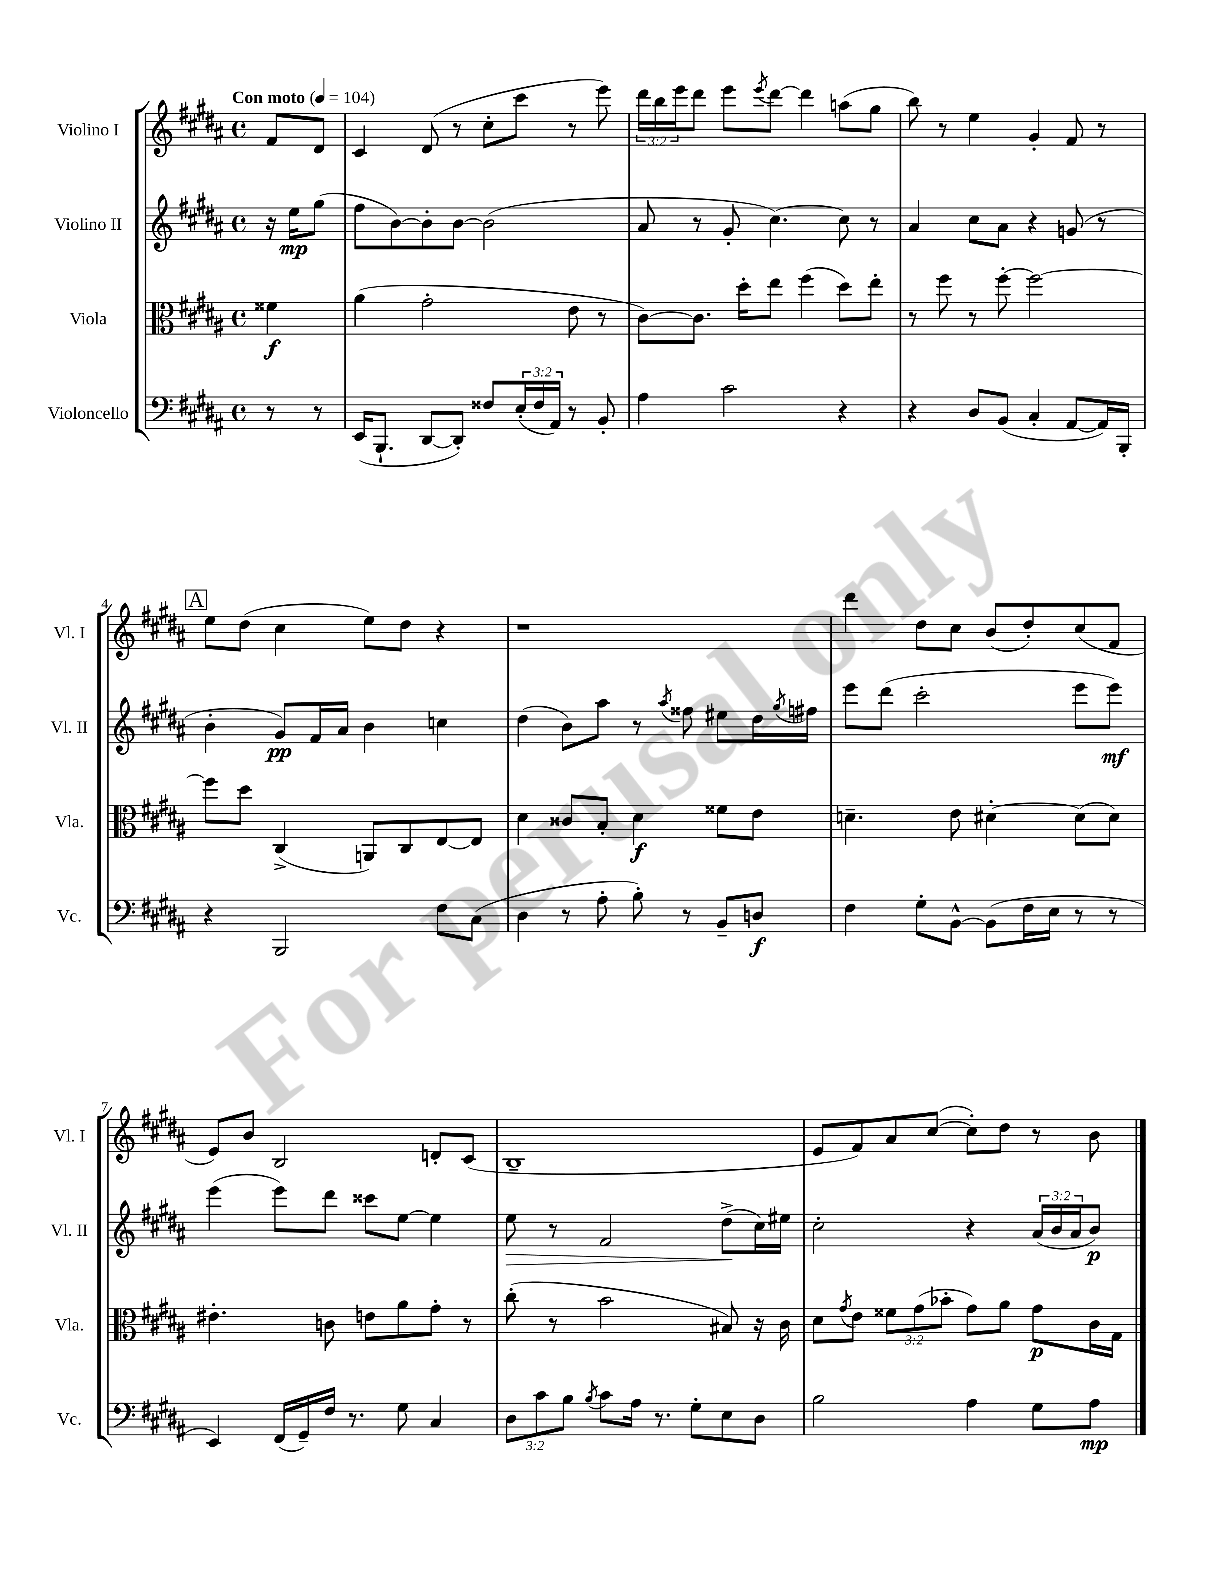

**kern	**kern	**kern	**kern
*staff4	*staff3	*staff2	*staff1
*clefF4	*clefC3	*clefG2	*clefG2
*k[f#c#g#d#a#]	*k[f#c#g#d#a#]	*k[f#c#g#d#a#]	*k[f#c#g#d#a#]
*M4/4	*M4/4	*M4/4	*M4/4
*met(c)	*met(c)	*met(c)	*met(c)
*MM104	*MM104	*MM104	*MM104
8r	4f##	16r	8f#
.	.	16ee	.
8r	.	(8gg#	8d#
=	=	=	=
(16EE	(4a#	8ff#	4c#
8.BBB`	.	.	.
.	.	[8b)	.
[8DD#	2g#'	8b']	(8d#
8DD#'])	.	[8b	8r
8F##	.	(2b]	8cc#'
(24E'	.	.	8ccc#
24F##	.	.	.
24AA#)	.	.	.
8r	8e	.	8r
8BB'	8r	.	8eee)
=	=	=	=
4A#	[8c#)	8a#	24ddd#
.	.	.	24bb
.	.	.	24eee
.	8.c#]	8r	8ddd#
2c#	.	8g#'	8eee
.	16dd#'	.	.
.	.	.	8qeee
.	8ee	[4.cc#)	[8ddd#
.	(4ff#	.	4ddd#]
4r	8dd#)	8cc#]	(8aa
.	8ee'	8r	8gg#
=	=	=	=
4r	8r	4a#	8bb)
.	8ff#	.	8r
8D#	8r	8cc#	4ee
(8BB	[8ff#'	8a#	.
4C#'	2ff#_	4r	4g#'
[8AA#	.	(8g	8f#
16AA#])	.	8r	8r
16BBB'	.	.	.
=	=	=	=
4r	8ff#]	4b'	8ee
.	8dd#	.	(8dd#
2BBB	(4C#^	8g#)	4cc#
.	.	16f#	.
.	.	16a#	.
.	8AA)	4b	8ee)
.	8C#	.	8dd#
8F#	[8E	4cc	4r
(8C#	8E]	.	.
=	=	=	=
4D#	4d#	(4dd#	1r
8r	8c##	8b)	.
8A#'	8B'	8aa#	.
8B')	4d#	8r	.
.	.	8qaa#	.
8r	.	8ff##	.
8BB~	8f##	8ee#	.
8D	8e	16dd#	.
.	.	8qgg#	.
.	.	16ff#	.
=	=	=	=
4F#	4.d~	8eee	4ddd#
.	.	(8ddd#	.
8G#'	.	2ccc#'	8dd#
[8BB^^	8e	.	8cc#
(8BB]	[4d#'	.	(8b
16F#	.	.	8dd#')
16E	.	.	.
8r	(8d#]	8eee	(8cc#
8r	8d#)	8eee)	8f#
=	=	=	=
4EE)	4.e#'	(4eee	8e)
.	.	.	8b
(16FF#	.	8eee)	2B
16GG#~)	.	.	.
16F#	8c	8ddd#	.
8.r	.	.	.
.	8e	8ccc##	.
8G#	8a#	[8ee	.
4C#	8g#'	4ee]	8d'
.	8r	.	(8c#
=	=	=	=
12D#	(8cc#'	8ee	1B~
12c#	.	.	.
.	8r	8r	.
12B	.	.	.
8qB	.	.	.
8c#	2b	2f#	.
16A#	.	.	.
8.r	.	.	.
8G#'	.	.	.
8E	8B#)	(8dd#^	.
8D#	16r	16cc#)	.
.	16c#	16ee#	.
=	=	=	=
2B	8d#	2cc#'	8e
.	8qg#	.	.
.	8e	.	8f#)
.	12f##	.	8a#
.	(12g#	.	.
.	.	.	([8cc#
.	12b-'	.	.
4A#	8g#)	4r	8cc#'])
.	8a#	.	8dd#
8G#	8g#	(24a#	8r
.	.	24b	.
.	.	24a#	.
8A#	16c#	8b)	8b
.	16G#	.	.
==	==	==	==
*-	*-	*-	*-
